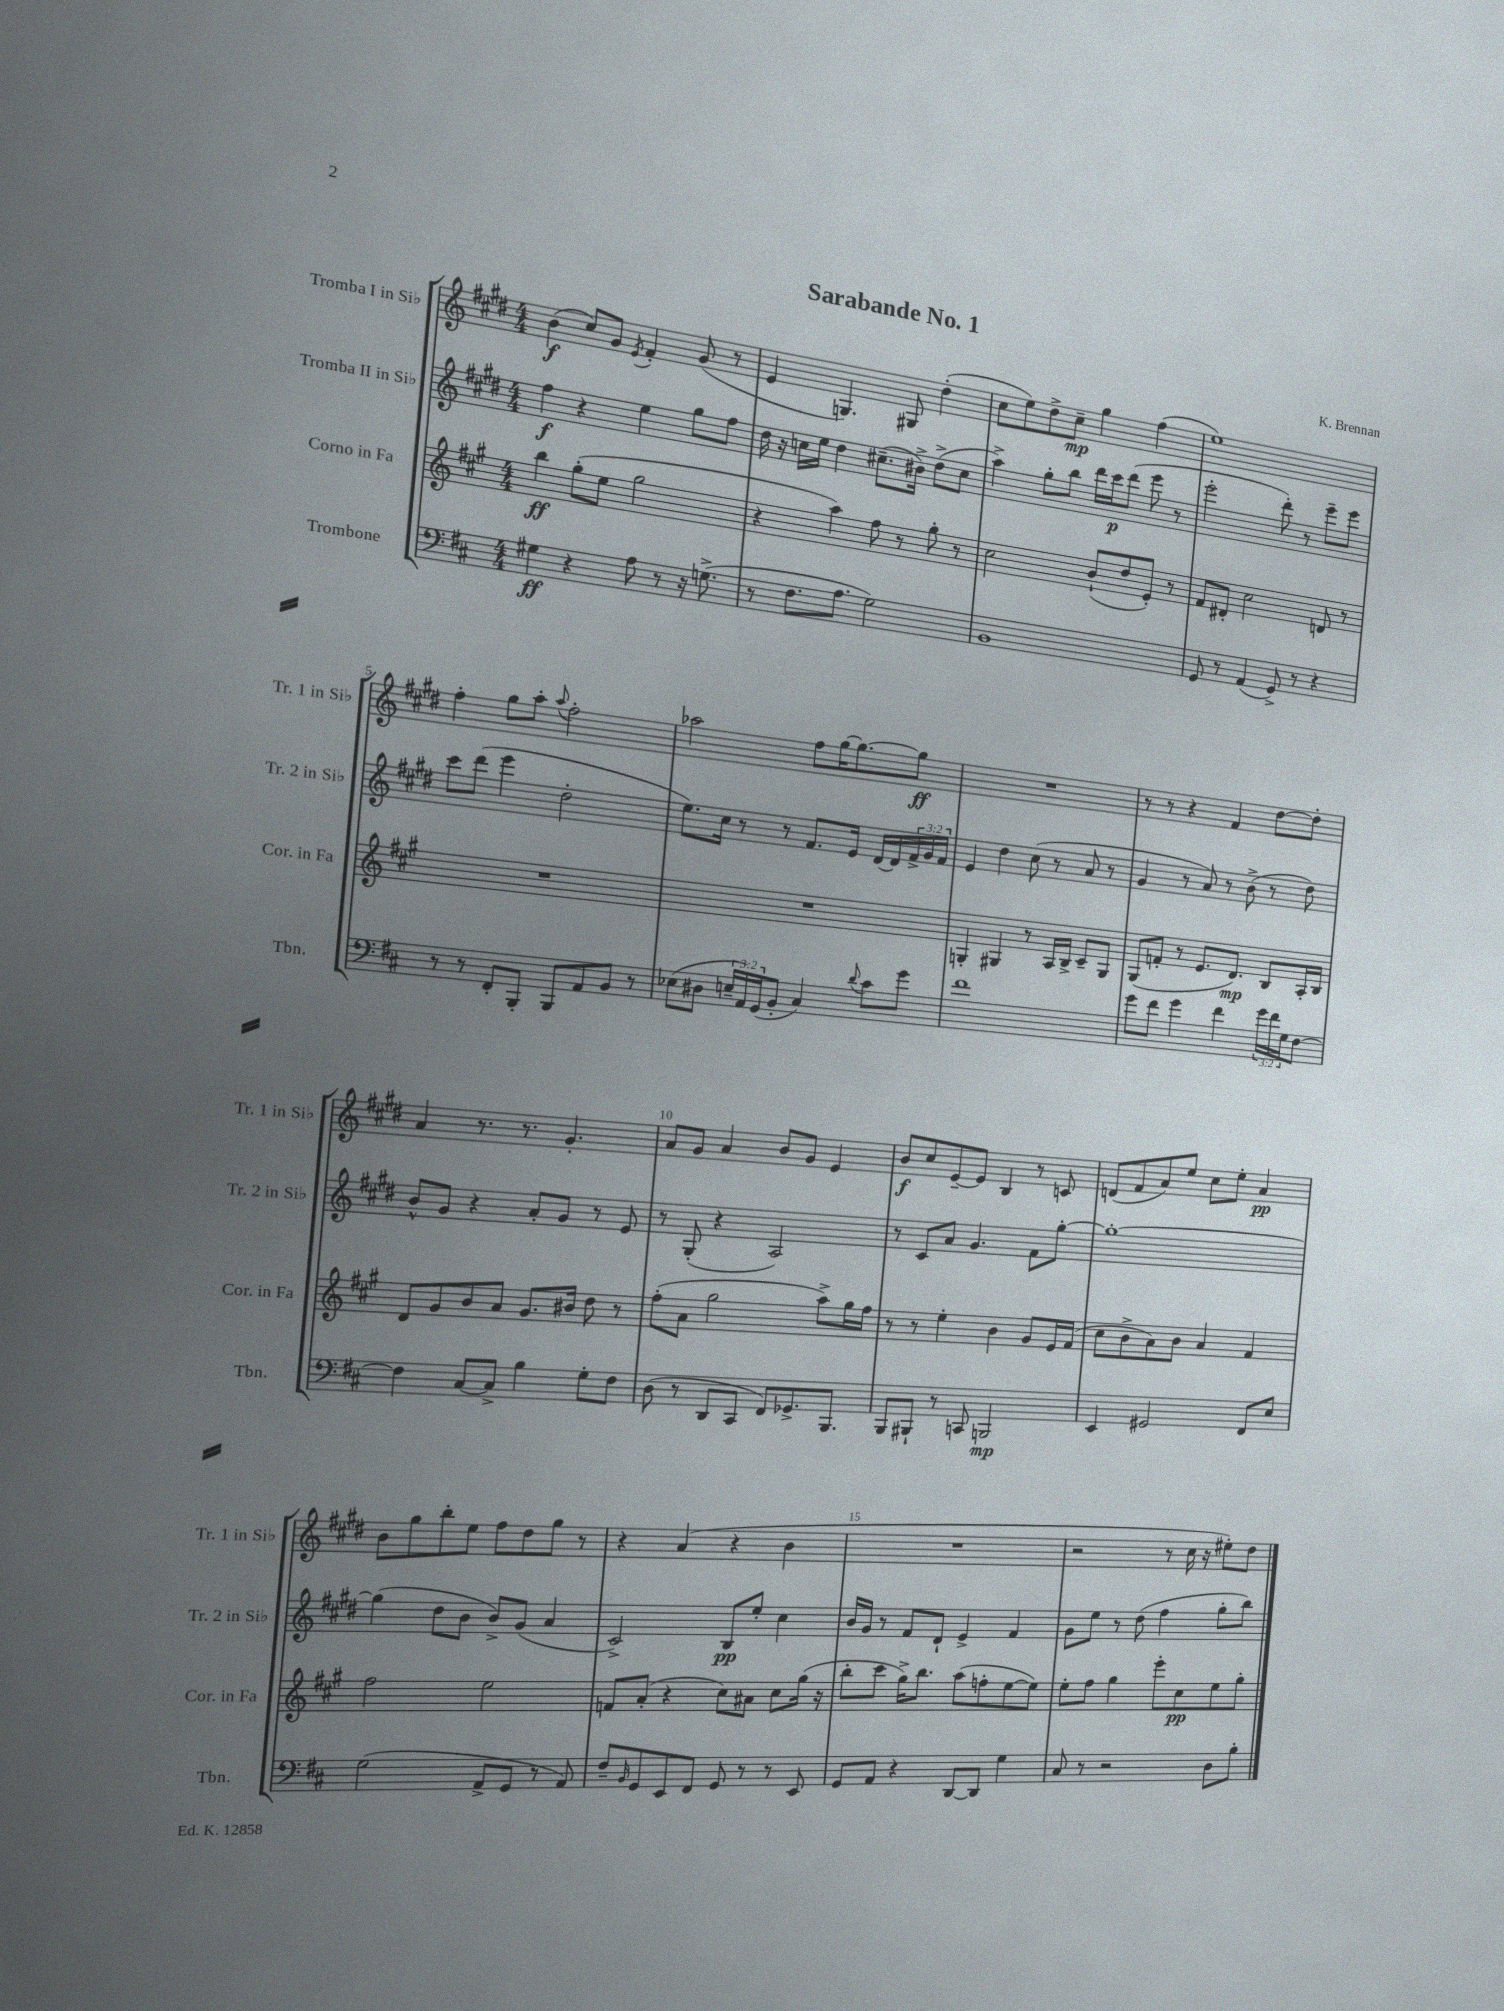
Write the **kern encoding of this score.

**kern	**kern	**kern	**kern
*staff4	*staff3	*staff2	*staff1
*clefF4	*clefG2	*clefG2	*clefG2
*k[f#c#]	*k[f#c#g#]	*k[f#c#g#d#]	*k[f#c#g#d#]
*M4/4	*M4/4	*M4/4	*M4/4
4G#	4bb	4ff#	(4b
4r	(8gg#'	4r	8cc#)
.	8ee	.	8g#
.	.	.	8qe
8A	2gg#	4ee	4f#'
8r	.	.	.
16r	.	8gg#	(8g#
(8.G^	.	.	.
.	.	8ff#	8r
=	=	=	=
8r	4r	16dd#	4e
.	.	16r	.
8.F#	.	16cc	.
.	.	16ee	.
.	4aa)	4dd#	4.G)
8.A	.	.	.
2G)	8ff#	(8.cc#~	.
.	8r	.	8G#
.	.	16b#^)	.
.	8gg#'	(8dd#^	(4dd#'
.	8r	8cc#	.
=	=	=	=
1BB	2cc#	4aa^)	8cc#
.	.	.	8ee)
.	.	8gg#'	8dd#^
.	.	8bb	8cc#~
.	(8b`	16ddd#	4gg#
.	.	16ccc#	.
.	8dd	(8ddd#	.
.	8e')	8eee	(4ff#
.	8r	8r	.
=	=	=	=
8GG	8f#	2eee'	1ee)
8r	8d#'	.	.
(4AA	2cc#	.	.
8GG^)	.	8ddd#')	.
8r	.	8r	.
4r	8d	8eee~	.
.	8r	8eee	.
=	=	=	=
8r	1r	8ccc#	4ff#'
8r	.	(8ddd#	.
8FF#'	.	4eee	8gg#
8BBB'	.	.	8aa'
.	.	.	8qqaa
8BBB	.	2dd#'	2ff#'
8AA	.	.	.
8BB	.	.	.
8r	.	.	.
=	=	=	=
(8E-	1r	8.ee)	2aa-
8D#	.	.	.
.	.	16cc#	.
24E~	.	8r	.
24AA)	.	.	.
(24GG	.	.	.
8BB'	.	8r	.
4C#)	.	8.f#	8ff#
.	.	.	[16gg#
.	.	16e	8.gg#_
8qqd	.	.	.
8c#	.	[16d#	.
.	.	16d#]	.
8g	.	24f#^	8gg#]
.	.	24g#	.
.	.	24f#	.
=	=	=	=
1f#	4G'	4e	1r
.	4G#	4dd#	.
.	8r	(8cc#	.
.	16A	8r	.
.	16B^	.	.
.	8c#~	8a	.
.	8G#	8r	.
=	=	=	=
8g	(8G#	4g#	8r
8f#	8f'	.	8r
4g	8r	8r	4r
.	8.e	8a)	.
4f#	.	8r	4f#
.	8.d)	.	.
.	.	(8b^	.
24g	8B	8r	[8dd#
24f#	.	.	.
24G	.	.	.
[8F#	16A'	8dd#)	8dd#']
.	16B	.	.
=	=	=	=
4F#]	8d	8b^^	4a
.	8g#	8g#	.
[8C#	8b	4r	8.r
8C#^]	8a	.	.
.	.	.	8.r
4B	8.g#	8a'	.
.	.	8g#	4.g#'
.	16b#	.	.
8G'	8dd	8r	.
8F#	8r	8e	.
=	=	=	=
(8D	(8ff#'	8r	8a
8r	8a	(8G#'	8g#
8DD	2gg#	4r	4a
8CC#	.	.	.
8FF#)	.	2A)	8b
8.GG-^	.	.	8g#
.	8aa^)	.	4e
8.BBB	.	.	.
.	16gg#	.	.
.	16ff#	.	.
=	=	=	=
8BBB	8r	8r	8b
8BBB#`	8r	8c#	8cc#
8r	4ee'	8a	[8e~
8CC	.	4.g#	8e]
2BBB	4b	.	4B
.	8g#	8f#	8r
.	16e	[8gg#'	8c
.	(16f#	.	.
=	=	=	=
4EE	8cc#	1gg#'_	(8d
.	8b^	.	8f#
2GG#	8a)	.	8a)
.	8b	.	8ee
.	4a	.	8cc#
.	.	.	8ee'
8FF#	4f#	.	4a
8E	.	.	.
=	=	=	=
(2G	2ff#	(4gg#]	8b
.	.	.	8gg#
.	.	8dd#	8bb'
.	.	8b	8ee
8AA^	2ee	8b^)	8ff#
8GG	.	(8g#	8dd#
8r	.	4a	8gg#
8AA)	.	.	8r
=	=	=	=
8F#~	8f	2c#^)	4r
16qqBB	.	.	.
8GG	(8a'	.	.
8EE	4r	.	(4a
8FF#	.	.	.
8GG	8cc#)	8B	4r
8r	8a#	8ee'	.
8r	8cc#	4cc#	4b
8EE	(16gg#	.	.
.	16r	.	.
=	=	=	=
8GG	8bb'	16b	1r
.	.	16g#	.
8AA	8ccc#	8r	.
4r	16gg#^)	8f#	.
.	8.bb	.	.
.	.	8d#`	.
[8DD	(8aa	4e^	.
8DD]	8ff'	.	.
4G	[8ee	4f#	.
.	8ee])	.	.
=	=	=	=
8C#	8ee'	8g#	2r
8r	8ff#	8ee	.
2r	4gg#	8r	.
.	.	(8dd#	.
.	8eee'	4ff#	8r
.	8cc#	.	16cc#
.	.	.	16r
8D	8ee	8gg#'	8ee#')
8B'	8gg#'	8bb)	8dd#
==	==	==	==
*-	*-	*-	*-
